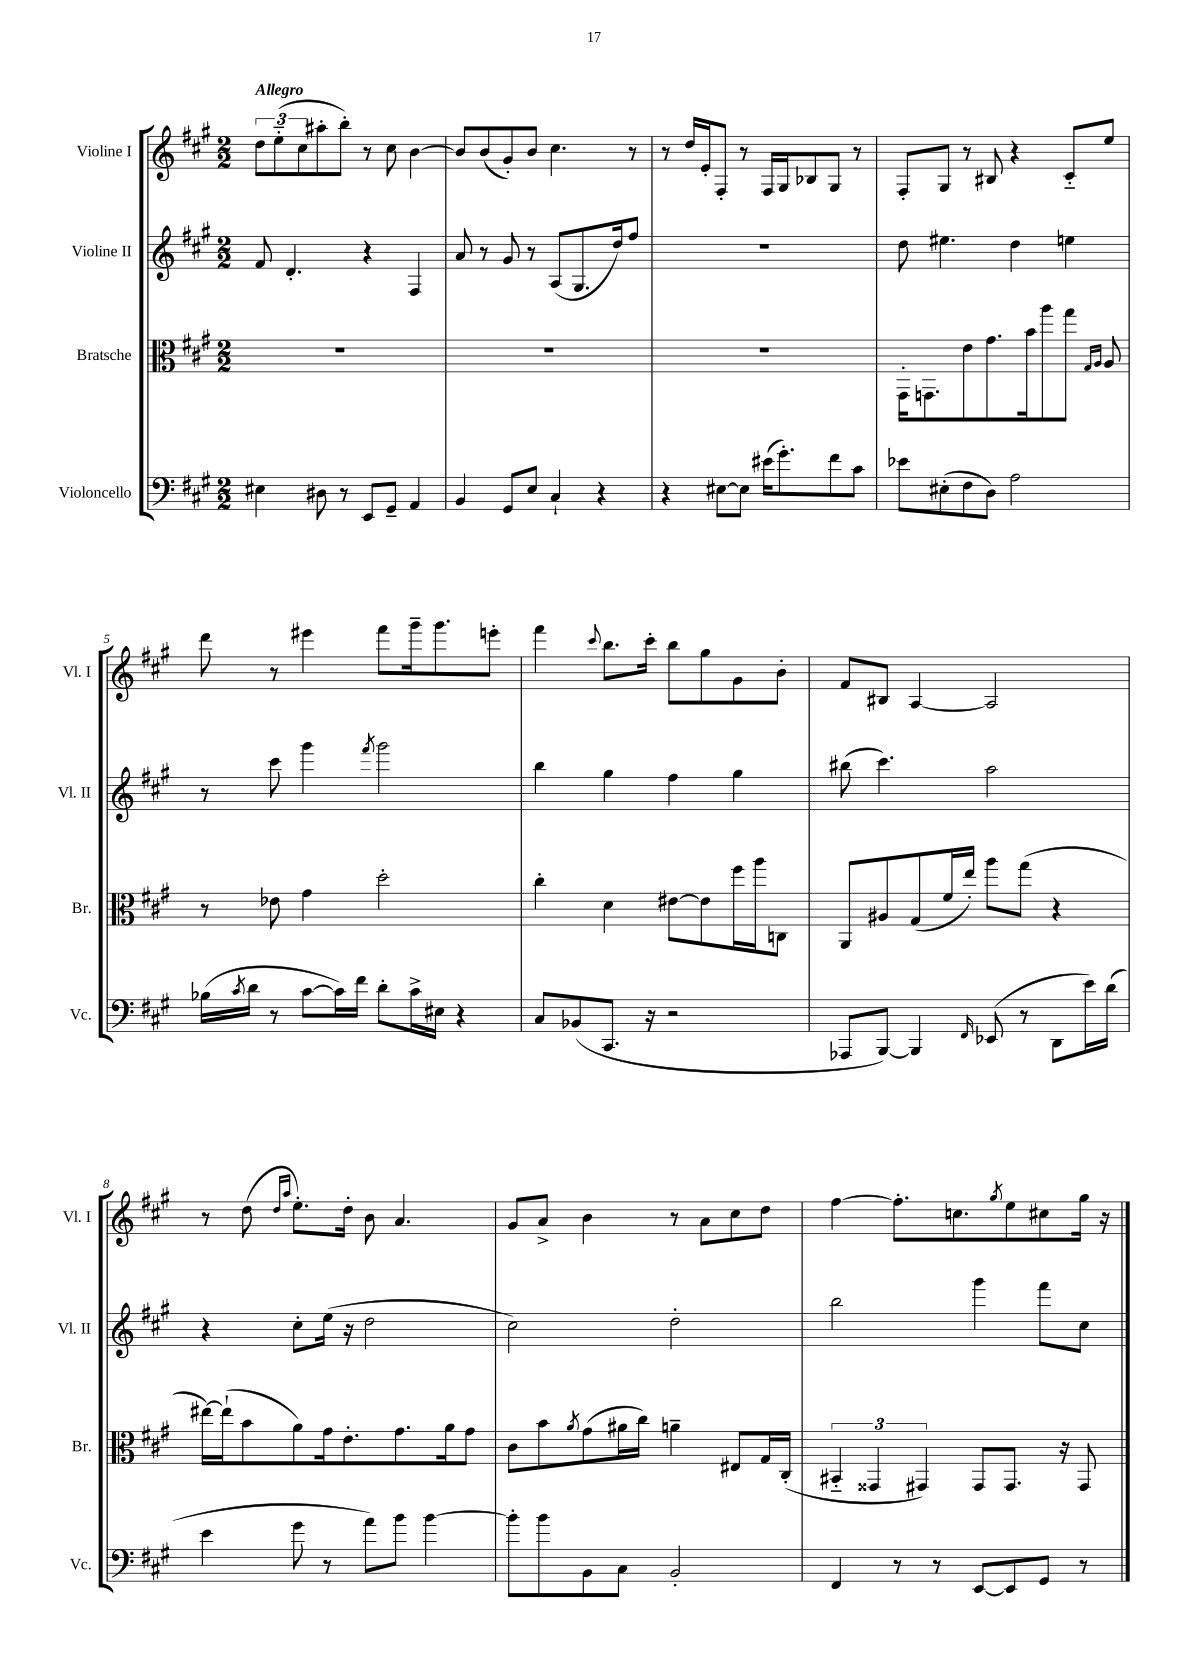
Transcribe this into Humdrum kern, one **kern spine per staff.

**kern	**kern	**kern	**kern
*staff4	*staff3	*staff2	*staff1
*clefF4	*clefC3	*clefG2	*clefG2
*k[f#c#g#]	*k[f#c#g#]	*k[f#c#g#]	*k[f#c#g#]
*M2/2	*M2/2	*M2/2	*M2/2
4E#	1r	8f#	12dd
.	.	.	(12ee'~
.	.	4.d'	.
.	.	.	12cc#
8D#	.	.	8aa#'
8r	.	.	8bb')
8EE	.	4r	8r
8GG#~	.	.	8cc#
4AA	.	4F#	[4b
=	=	=	=
4BB	1r	8a	8b]
.	.	8r	(8b
8GG#	.	8g#	8g#')
8E	.	8r	8b
4C#`	.	(8A	4.cc#
.	.	8.G#	.
4r	.	.	.
.	.	16dd)	.
.	.	8ff#	8r
=	=	=	=
4r	1r	1r	8r
.	.	.	16dd
.	.	.	16e'
[8E#	.	.	8F#'
8E#]	.	.	8r
(16e#	.	.	16F#
8.g#')	.	.	16G#
.	.	.	8B-
8f#	.	.	8G#
8c#	.	.	8r
=	=	=	=
8e-	16GG#'	8dd	8F#'
.	8.GG	.	.
(8E#'	.	4.ee#	8G#
8F#	8e	.	8r
8D)	8.g#	.	8B#
2A	.	4dd	4r
.	16b	.	.
.	8aa	.	.
.	8gg#	4ee	8c#'~
.	16qqG#	.	.
.	16qqA	.	.
.	8A	.	8ee
=	=	=	=
(16B-	8r	8r	8ddd
8qc#	.	.	.
16d	.	.	.
8r	8e-	8ccc#	8r
[8c#	4g#	4ggg#	4eee#
16c#])	.	.	.
16f#	.	.	.
.	.	8qfff#	.
8d'	2dd'	2ggg#	8fff#
16c#^	.	.	16ggg#~
16E#	.	.	8.ggg#
4r	.	.	.
.	.	.	8eee'
=	=	=	=
8C#	4cc#'	4bb	4fff#
(8BB-	.	.	.
.	.	.	8qqccc#
8.CC#	4d	4gg#	8.bb
16r	.	.	16ccc#'
2r	[8e#	4ff#	8bb
.	8e#]	.	8gg#
.	16ff#	4gg#	8g#
.	16aa	.	.
.	8C	.	8b'
=	=	=	=
8AAA-	8AA	(8bb#	8f#
[8BBB)	8A#	4.ccc#)	8B#
4BBB]	(8G#	.	[4A
.	16f#	.	.
.	16ee')	.	.
16qqFF#	.	.	.
(8EE-	8aa	2aa	2A]
8r	(8gg#	.	.
8DD	4r	.	.
16e)	.	.	.
(16d	.	.	.
=	=	=	=
4e	[16ee#)	4r	8r
.	(16ee#`]	.	.
.	8b	.	(8dd
.	.	.	16qqdd
.	.	.	16qqaa
8g#	8a)	8cc#'	8.ee')
8r	16g#	(16ee	.
.	8.e'	16r	16dd'
8a)	.	2dd	8b
8b	8.g#	.	4.a
[4b	.	.	.
.	16a	.	.
.	8g#	.	.
=	=	=	=
8b']	8c#	2cc#)	8g#
8b	8b	.	8a^
.	8qa	.	.
8BB	(8g#	.	4b
8C#	16a#	.	.
.	16cc#)	.	.
2BB'	4a~	2dd'	8r
.	.	.	8a
.	8E#	.	8cc#
.	16G#	.	8dd
.	(16C#'	.	.
=	=	=	=
4FF#	6BB#'~	2bb	[4ff#
.	6GG##	.	.
8r	.	.	8.ff#']
.	6GG#)	.	.
8r	.	.	.
.	.	.	8.cc
[8EE	8GG#	4ggg#	.
.	.	.	8qgg#
8EE]	8.GG#	.	8ee
8GG#	.	8fff#	8cc#
.	16r	.	.
8r	8GG#	8cc#	16gg#
.	.	.	16r
==	==	==	==
*-	*-	*-	*-
